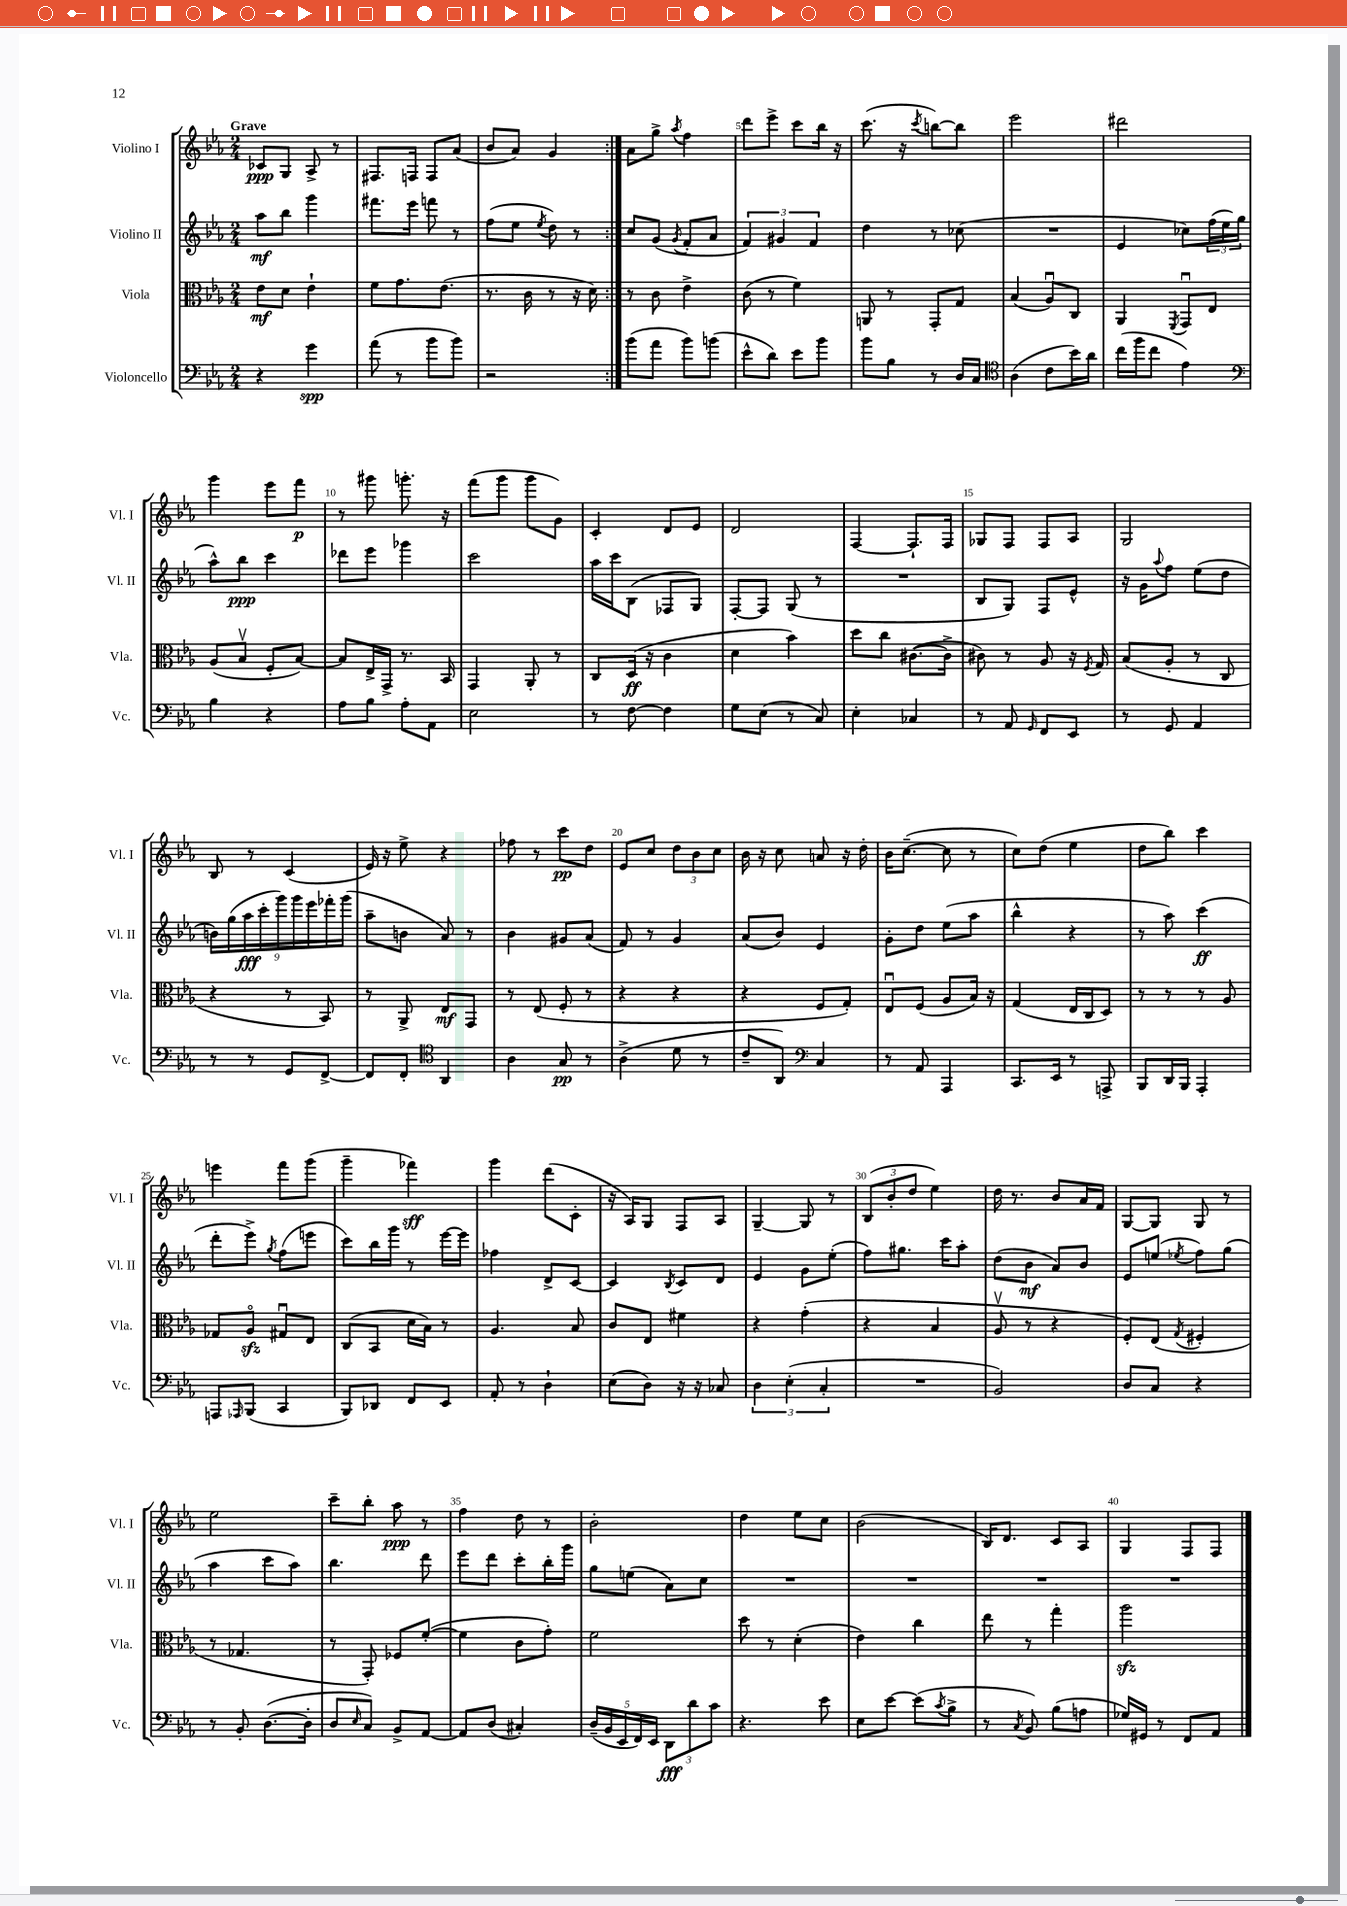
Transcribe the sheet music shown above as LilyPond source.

<<
\new StaffGroup <<
\new Staff = "s0" \with { instrumentName = "Violino I" shortInstrumentName = "Vl. I" } {
    \clef treble \key ees \major \numericTimeSignature \time 2/4 \tempo "Grave"
    \repeat volta 2 { ces'8\ppp g8 aes8-> r8 |
    fis8. f16 f8 aes'8( |
    bes'8 aes'8) g'4 | }
    aes'8 g''8-> \acciaccatura { aes''8 } f''4 |
    d'''8 ees'''8-> c'''8 bes''16 r16 |
    c'''8.( r16 \acciaccatura { c'''8 } b''8~) b''8 |
    ees'''2 |
    dis'''2 |
    g'''4 ees'''8 f'''8\p |
    r8 gis'''8 g'''8.-. r16 |
    f'''8( g'''8 g'''8 g'8) |
    c'4-. d'8 ees'8 |
    d'2 |
    f4~ f8.-! f16 |
    ges8 f8 f8 aes8 |
    g2 |
    bes8 r8 c'4( |
    ees'16) r16 ees''8-> r4 |
    fes''8 r8 c'''8\pp d''8 |
    ees'8 c''8 \tuplet 3/2 { d''8 bes'8 c''8 } |
    bes'16 r16 c''8 a'8 r16 d''16-. |
    bes'16 c''8.~--( c''8 r8 |
    c''8) d''8( ees''4 |
    d''8 bes''8) c'''4 |
    e'''4 f'''8 g'''8( |
    g'''4-- fes'''4\sff) |
    g'''4 d'''8( c'8-. |
    r16 aes16) g8 f8 aes8 |
    g4~-- g8 r8 |
    \tuplet 3/2 { bes8( bes'8-. d''8 } ees''4) |
    d''16 r8. bes'8 aes'16 f'16 |
    g8~ g8 g8 r8 |
    ees''2 |
    c'''8-- bes''8-. aes''8\ppp r8 |
    f''4 d''8 r8 |
    bes'2-. |
    d''4 ees''8 c''8 |
    bes'2( |
    bes16) d'8. c'8 aes8 |
    g4 f8 f8 \bar "|." |
}
\new Staff = "s1" \with { instrumentName = "Violino II" shortInstrumentName = "Vl. II" } {
    \clef treble \key ees \major \numericTimeSignature \time 2/4
    \repeat volta 2 { aes''8\mf bes''8 g'''4 |
    fis'''8. ees'''16 f'''8 r8 |
    f''8( ees''8 \acciaccatura { ees''8 } d''8) r8 | }
    c''8 g'8( \acciaccatura { g'8 } f'8-. aes'8 |
    \tuplet 3/2 { f'4) gis'4 f'4 } |
    d''4 r8 ces''8( |
    R2 |
    ees'4 ces''8) \tuplet 3/2 { f''16( ees''16 g''16 } |
    aes''8-^) bes''8\ppp c'''4 |
    des'''8 ees'''8 ges'''4 |
    c'''2 |
    aes''16 c'''16 bes8( fes8 g8) |
    f8~-. f8 g8( r8 |
    R2 |
    bes8 g8) f8 ees'8-^ |
    r16 g'16 \appoggiatura { aes''8 } f''8 ees''8( d''8 |
    \tuplet 9/8 { b'16) g''16( aes''16\fff c'''16-. g'''16) g'''16 ees'''16 fes'''16-. g'''16( } |
    aes''8-- b'8 aes'8) r8 |
    bes'4 gis'8 aes'8( |
    f'8) r8 g'4 |
    aes'8( bes'8) ees'4 |
    g'8-. d''8 ees''8( aes''8 |
    bes''4-^ r4 |
    r8 aes''8) c'''4\ff( |
    d'''8-. ees'''8->) \acciaccatura { g''8 } f''8( e'''8 |
    c'''8) bes''16 g'''16 r8 ees'''16~ ees'''16 |
    fes''4 d'8-> c'8~ |
    c'4 \acciaccatura { bes8 } c'8 d'8 |
    ees'4 g'8 ees''8-.( |
    f''8) gis''8. c'''16 aes''8-. |
    d''8( bes'8\mf aes'8) bes'8 |
    ees'8 e''8( \acciaccatura { ees''8 } f''8) g''8( |
    aes''4 c'''8 aes''8) |
    bes''4. d'''8 |
    ees'''8 d'''8 c'''8-. bes''16-. g'''16 |
    g''8 e''8( aes'8) c''8 |
    R2 |
    R2 |
    R2 |
    R2 \bar "|." |
}
\new Staff = "s2" \with { instrumentName = "Viola" shortInstrumentName = "Vla." } {
    \clef alto \key ees \major \numericTimeSignature \time 2/4
    \repeat volta 2 { ees'8\mf d'8 ees'4-! |
    f'8 g'8. ees'8.( |
    r8. c'16 r8 r16 d'16) | }
    r8 c'8 ees'4-> |
    c'8( r8 f'4) |
    a,8 r8 g,8-. g8 |
    bes4( aes8\downbow) c8 |
    aes,4 \acciaccatura { f,8 } g,8\downbow ees8 |
    aes8( bes8\upbow f8-. bes8~) |
    bes8 ees16-> g,16-> r8. bes,16 |
    g,4 aes,8-. r8 |
    c8 d16\ff( r16 c'4 |
    d'4 bes'4) |
    d''8 c''8 cis'8.~( cis'16-> |
    cis'8) r8 aes8 r16 \acciaccatura { f8 } g16 |
    bes8( aes8-. r8 c8 |
    r4 r8 bes,8) |
    r8 aes,8-> ees8\mf g,8 |
    r8 ees8( f8-. r8 |
    r4 r4 |
    r4 f8 g8-.) |
    ees8\downbow f8( aes8 bes16) r16 |
    g4( ees16 c16 d8) |
    r8 r8 r8 aes8 |
    ges8 aes8\flageolet\sfz gis8\downbow ees8 |
    c8( bes,8 d'16 bes16) r8 |
    aes4. bes8 |
    c'8 ees8 fis'4 |
    r4 g'4-.( |
    r4 bes4 |
    aes8\upbow r8 r4 |
    f8-.) ees8( \acciaccatura { g8 } fis4-. |
    r8 ges4. |
    r8 g,8-.) fes8 f'8~-.( |
    f'4 c'8 g'8-.) |
    f'2 |
    d''8 r8 d'4-.( |
    ees'4) c''4 |
    ees''8 r8 g''4-. |
    aes''2\sfz \bar "|." |
}
\new Staff = "s3" \with { instrumentName = "Violoncello" shortInstrumentName = "Vc." } {
    \clef bass \key ees \major \numericTimeSignature \time 2/4
    \repeat volta 2 { r4 g'4\spp |
    aes'8( r8 bes'8 bes'8) |
    r2 | }
    bes'8( aes'8 bes'8) b'8( |
    ees'8-^ d'8) ees'8 bes'8 |
    bes'8 bes8 r8 d16 c16 |
    \clef tenor aes4( c'8 bes'16) aes'16 |
    c''16( f''16 c''8 ees'4) |
    \clef bass bes4 r4 |
    aes8 bes8 aes8-. aes,8 |
    ees2 |
    r8 f8~ f4 |
    g8 ees8( r8 c8) |
    ees4-. ces4 |
    r8 aes,8 \grace { g,16 } f,8 ees,8 |
    r8 g,8 aes,4 |
    r8 r8 g,8 f,8~-> |
    f,8 f,8-. \clef tenor aes,4 |
    aes4 g8\pp r8 |
    aes4->( d'8 r8 |
    c'8-- aes,8) \clef bass c4 |
    r8 aes,8 aes,,4 |
    c,8. ees,16 r8 a,,8-> |
    bes,,8 d,16 bes,,16 aes,,4-. |
    a,,8 \grace { aes,,16 } bes,,8( c,4 |
    bes,,8) des,8 f,8 ees,8 |
    aes,8-. r8 d4-! |
    ees8( d8) r16 r16 ces8 |
    \tuplet 3/2 { d4 ees4-.( c4-. } |
    R2 |
    bes,2) |
    d8 c8 r4 |
    r8 bes,8-. d8.~( d16-. |
    d8 \grace { ees16 } c8) bes,8-> aes,8~ |
    aes,8 d8( cis4-.) |
    \tuplet 5/4 { d16--( bes,16 ees,16 f,16) ees,16 } \tuplet 3/2 { d,8\fff d'8 c'8 } |
    r4. ees'8 |
    ees8 ees'8~ ees'8( \acciaccatura { c'8 } bes8-> |
    r8 \acciaccatura { c8 } bes,8) bes8( a8 |
    ges16) gis,16 r8 f,8 aes,8 \bar "|." |
}
>>
>>
\layout { \context { \Score \override BarNumber.break-visibility = ##(#f #t #t) barNumberVisibility = #(every-nth-bar-number-visible 5) } }
